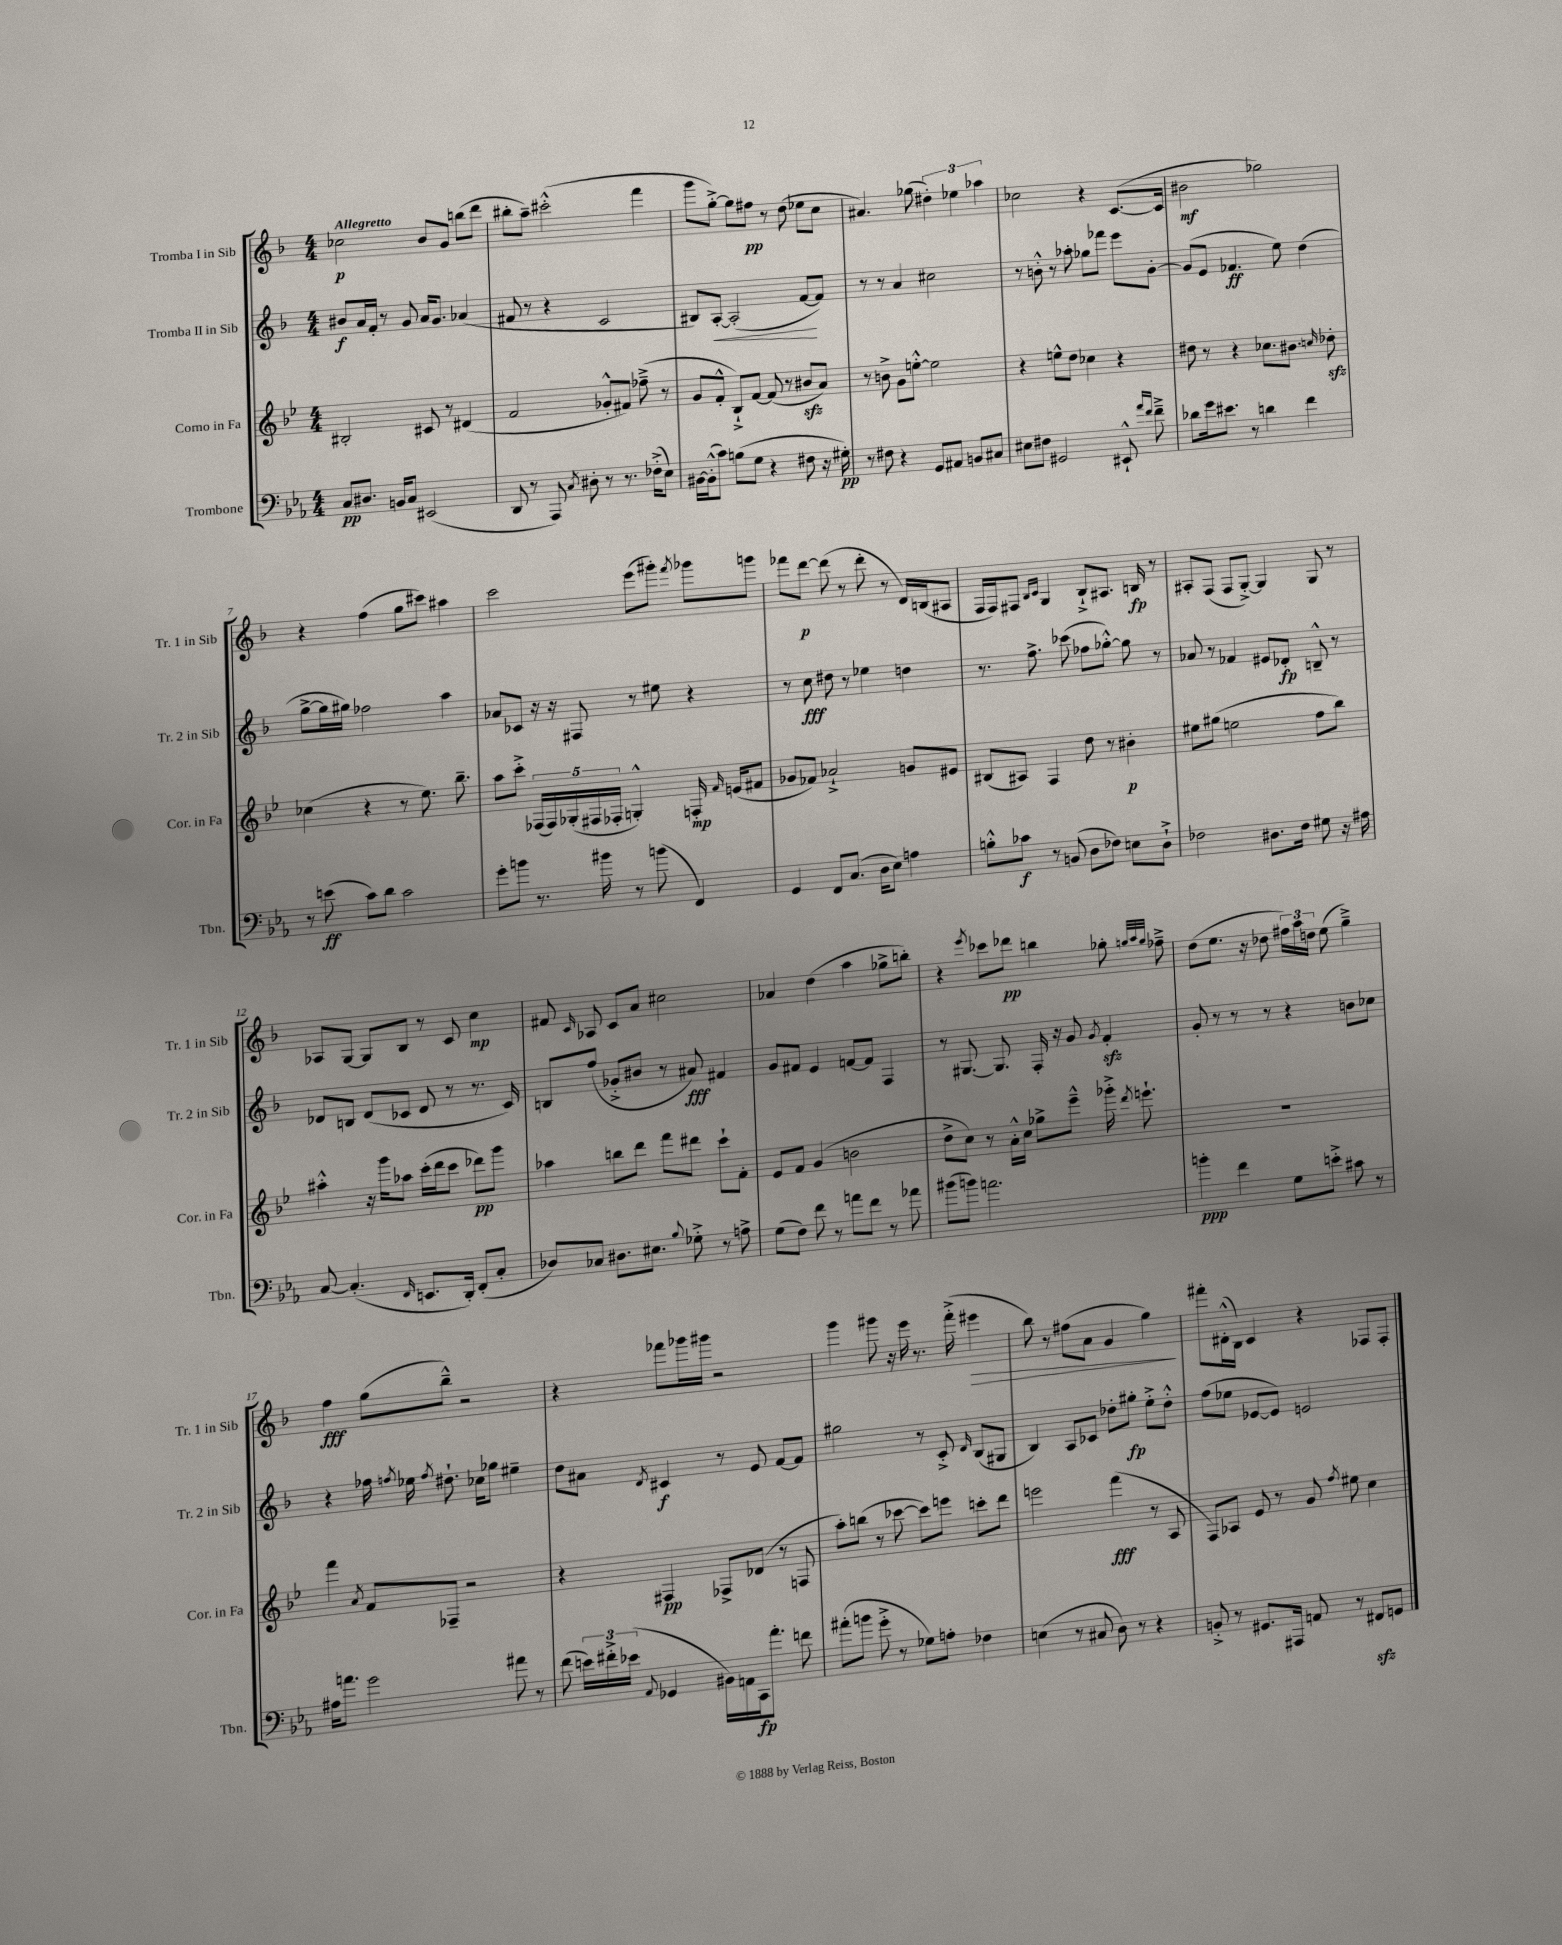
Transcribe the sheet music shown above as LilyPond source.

<<
\new StaffGroup <<
\new Staff = "s0" \with { instrumentName = "Tromba I in Sib" shortInstrumentName = "Tr. 1 in Sib" } {
    \clef treble \key f \major \numericTimeSignature \time 4/4 \tempo "Allegretto"
    \autoBeamOff ces''2\p bes'8[ g'8] b''8[( d'''8] |
    bis''8[-. a''8]--) cis'''2-.-^( f'''4 |
    g'''8[ g''8]~-.->) g''8[ fis''8]\pp r8 d''8( ees''8[ c''8] |
    ais'4.) ges''8( \tuplet 3/2 { dis''4-.) ees''4 aes''4 } |
    ces''2 r4 c'8.[~( c'16] |
    bis'2\mf ges''2) |
    r4 f''4( g''8[ cis'''8]) ais''4 |
    c'''2 e'''8[( gis'''8]-.) \acciaccatura { f'''8 } ges'''8[ g'''8] |
    fes'''8[ d'''8]~\p d'''8( r8 d'''8-. r8 d'16[) b16( ais8] |
    f16[ f16) fis8] \grace { bes16[ c'16] } g4 bes8[-!-> ais8.] b16\fp r8 |
    ais8[-. f8]( f8[ g8]~-.->) g4 g8 r8 |
    aes8[ g8]~ g8[ bes8] r8 c'8 c''4\mp |
    fis'8 \grace { c'16 } aes8 c'8[ a'8] cis''2 |
    aes'4 d''4( a''4 ges''8[-> b''8]-.) |
    r4 \acciaccatura { e'''8 } ces'''8[ des'''8]\pp b''4 ges''8-. \grace { g''32[ a''32 g''32] } fes''8---> |
    d''8[( e''8.] r16 des''8 \tuplet 3/2 { fis''16[) a''16 d''16] } e''8( g''4--->) |
    f''4\fff g''8[( bes''8]---^) r2 |
    r4 fes'''8[ ges'''16 gis'''16] r2 |
    g'''4 gis'''8 r16 e'''16 r8. f'''16-.->( eis'''4\> |
    bes''8) r8 fis''8[( a'8] g'4 g''4\!) |
    fis'''8[-. dis'16-.-^( bes16]) c'4 r4 fes8[ fes8]-. \bar "|." |
}
\new Staff = "s1" \with { instrumentName = "Tromba II in Sib" shortInstrumentName = "Tr. 2 in Sib" } {
    \clef treble \key f \major \numericTimeSignature \time 4/4
    \autoBeamOff bis'8[\f a'16 f'16]-. r8 g'8 a'16[ g'8.] aes'4( |
    fis'8 r8 r4 c'2 |
    bis8[) a8]~-.\< a2-.( f'8[~\! f'8]) |
    r8 r8 a'4 cis''2 |
    r8 b'8-.-^ r8 aes''8-. ges''8[ fes'''8] e'''8[ g'8]~-. |
    g'8[( e'8] fes'4.\ff e''8) d''4( |
    g''8[~-> g''16 gis''16]) fes''2 a''4 |
    aes'8[ ces'8] r16 r16 fis8 r8 eis''8 r4 |
    r8 c''8\fff dis''8 r8 ees''4 d''4 |
    r8. f''8.-> ces'''8( fes''8[ ges''8]~-.-^) ges''8 r8 |
    aes'8 r8 fes'4 eis'8[ des'8]-.\fp b8---^ r8 |
    des'8[ b8] des'8[( ces'8] des'8 r8 r8. ces'16) |
    b8[ f''8]( ges'8[-.-> bis'8] r8 ais'8\fff) fis'4 |
    g'8[ fis'8] e'4 f'8[~ f'8] f4 |
    r8 gis8.~ gis8. f16-. r16 g'8 \acciaccatura { g'8 } f'4-.\sfz |
    g'8-. r8 r8 r8 r4 b'8[ ces''8] |
    r4 fes''16 \acciaccatura { f''8 } ees''16 \acciaccatura { f''8 } dis''8.-! ces''16[ ges''8] eis''4-- |
    d''8[ ais'8] \acciaccatura { d'8 } cis'4\f r8 e'8 f'8[~ f'8] |
    gis''2 r8 c'8-.-> \grace { d'16 } bes8[( gis8] |
    bes4) a8[ ces'8] des''8[-. gis''8]-.\fp e''8[-.-> des''8]-.-^ |
    f''8[( ees''8] ees'8[~ ees'8]) e'2 \bar "|." |
}
\new Staff = "s2" \with { instrumentName = "Corno in Fa" shortInstrumentName = "Cor. in Fa" } {
    \clef treble \key bes \major \numericTimeSignature \time 4/4
    \autoBeamOff bis2-. cis'8 r8 dis'4( |
    f'2 ges'8[-.-^ fis'8]) fes''8--->( r8 |
    g'8[ f'8]-.-^ bes8[-!->) f'8]~ f'8( r8 bis'8[\sfz a'8]) |
    r8 b'8-> g'8[ e''8]~-.-^ e''2 |
    r4 e''8[-^ d''8] ces''4 r4 |
    dis''8 r8 r4 ces''8.[ bis'8.] \grace { c''16 } des''8-.\sfz |
    ces''4( r4 r8 ees''8.) bes''8.-- |
    a''8[ c'''8]-.-> \tuplet 5/4 { fes16[( fes16) ges16-.( fis16 fes16]-. } g4-.-^) f16-.\mp \grace { f'16 } e'16[( fis'8] |
    ges'8[ fes'8]) aes'2-!-> g'8[ eis'8] |
    bis8[( ais8]) f4 d''8 r8 bis'4-.\p |
    eis''8[ gis''8]( e''2 f''8[ bes''8]) |
    ais''4-.-^ r16 g'''16[ aes''8] c'''16[-.( d'''16 c'''8] des'''8[\pp) g'''8] |
    aes''4 b''8[ d'''8] f'''8[ dis'''8] c'''8[-! f'8]-. |
    ees'8[ f'8] g'4( b'2 |
    d''8[-> c''8]) r8 a'16[-.-^ c''16] ges''8[-> ees'''8]---^ ges'''16-.-> \acciaccatura { d'''8 } e'''8.-! |
    R1 |
    f'''4 \acciaccatura { a'8 } f'8[ fes8]-- r2 |
    r4 fis4\pp fes8[-> des'8]( r8 f8 |
    a''8[-.) b''8]( r8 ces'''8~ ces'''8[) e'''8] c'''8[-. d'''8] |
    e'''2 f'''4\fff( r8 a8 |
    f8[) aes8] ees'8 r8 g'8 \acciaccatura { f''8 } eis''8 c''4 \bar "|." |
}
\new Staff = "s3" \with { instrumentName = "Trombone" shortInstrumentName = "Tbn." } {
    \clef bass \key ees \major \numericTimeSignature \time 4/4
    \autoBeamOff c8[\pp dis8.] b,16[ c8] eis,2( |
    d,8 r8 aes,,8) \acciaccatura { c8 } dis8-. r8 r8. fes16[-.->( ees8]) |
    bis,16[~ bis,16-.-^( c'8]) b8[( g8] r4 fis8 r16 gis16-.\pp) |
    r8 fis8 r4 g,8[ ais,8] b,8[ cis8] |
    eis8[ fis8] gis,2 eis,8-!-^ \grace { aes'16[ f'16] } f'8---> |
    des'8[ g'16 eis'8.] r8 d'4 f'4 |
    r8 e'8\ff( c'8[) d'8] c'2 |
    g'8[-. b'8] r8. bis'16 r8 b'8( f,4) |
    g,4 f,8[ c8.]( d16[ ees8]) a4 |
    b8[-.-^ ces'8]\f r8 b,8( d8[ fes8]) e8[ d8]-!-> |
    fes2 dis8.[ fes16] gis8 r16 ais16 |
    c8~ c4.-.( \grace { f,16 } e,8.[ d,16]-.) f,8[-.( c8]-. |
    des8[) ces8] dis8.[ eis8.] \appoggiatura { bes8 } ges8-.-> r8 a8-> |
    g8[( f8]) f'8 r8 a'8[ f'8] r8 aes'8 |
    bis'8[( b'8]) a'2. |
    b'4-.\ppp f'4 g8[ e'8]-.-> cis'8 r8 |
    ais16[ a'8.] g'2 ais'8 r8 |
    f'8( \tuplet 3/2 { e'16[) fis'16-.-> ees'16]( } \appoggiatura { aes,8 } ges,4 bis,16[) a,16 c,16\fp aes'8.]-. f'8 |
    ais'8[-.( b'8] g'8-.-> r8 ges8[) a8]-. fes4 |
    e4( r8 cis8 d8) r8 r4 |
    b,8-.-> r8 gis,8.[ ais,,16] a,8 r8 fis,8[\sfz g,8] \bar "|." |
}
>>
>>
